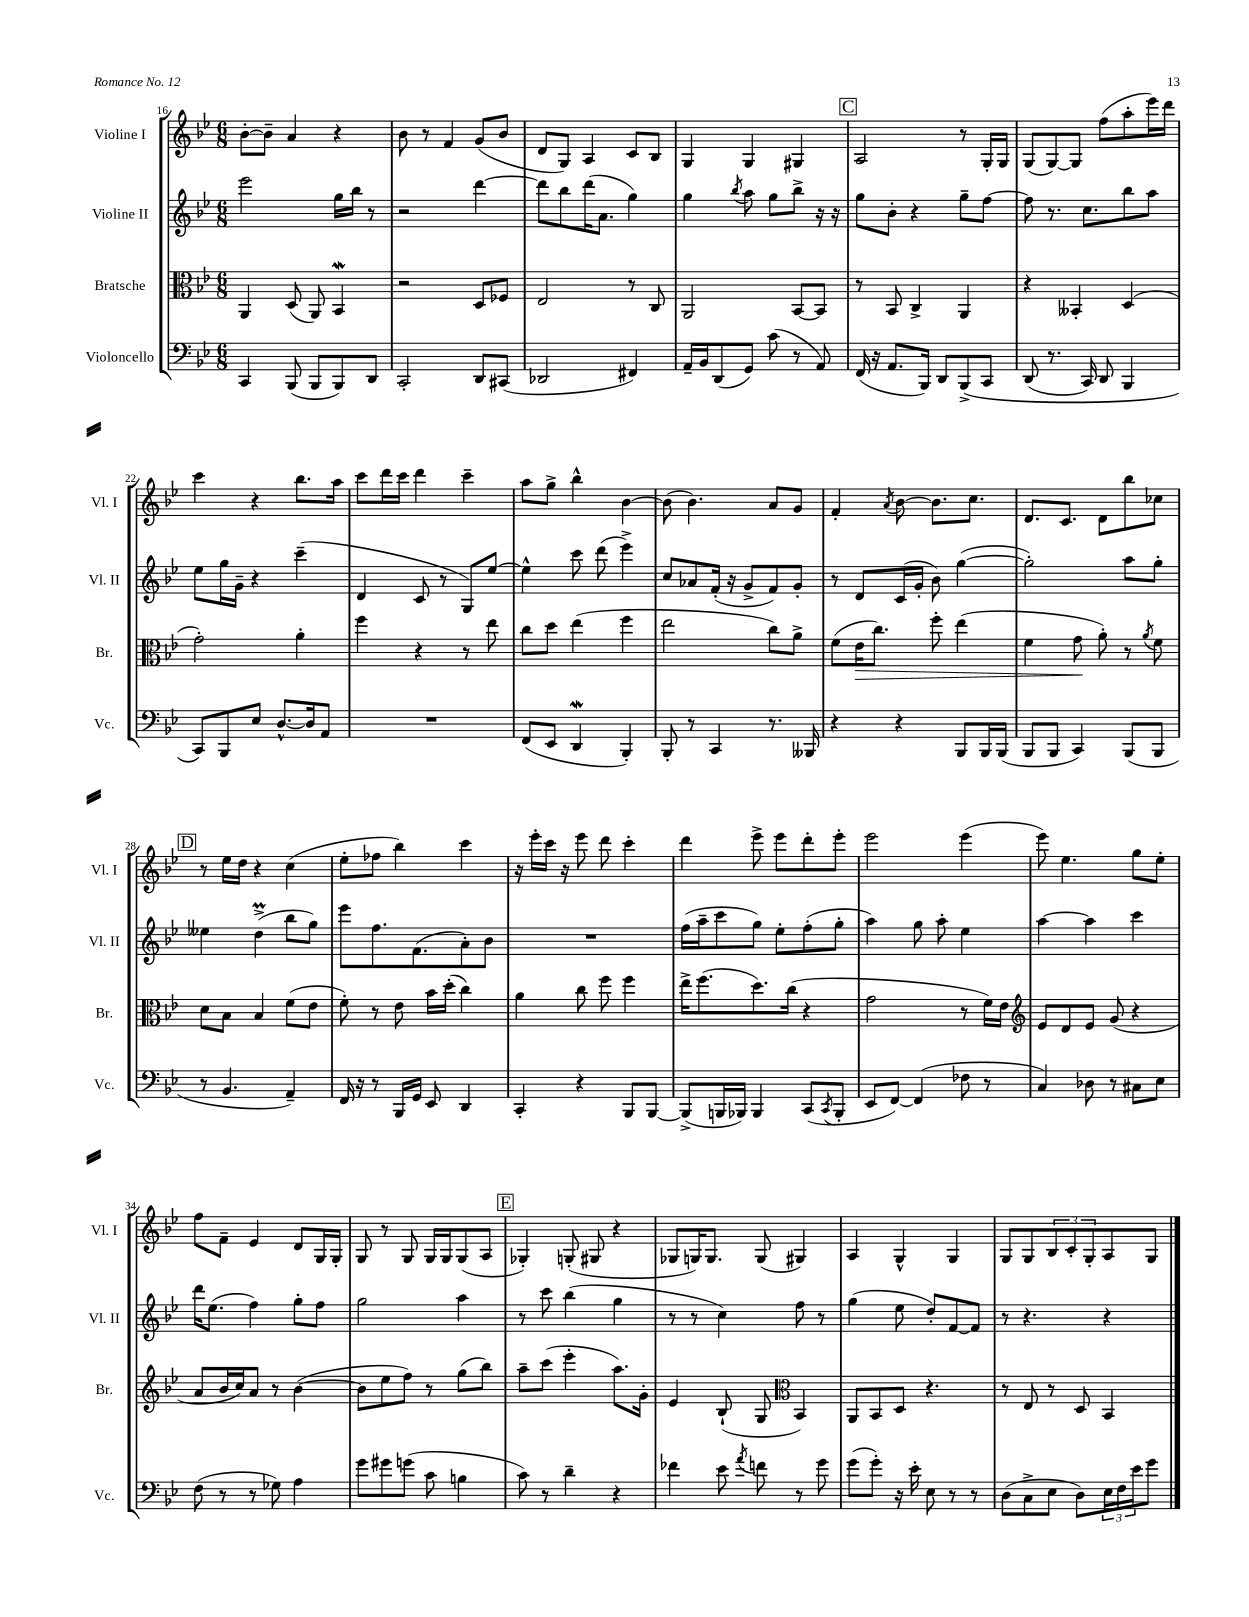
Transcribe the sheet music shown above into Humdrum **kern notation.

**kern	**kern	**kern	**kern
*staff4	*staff3	*staff2	*staff1
*clefF4	*clefC3	*clefG2	*clefG2
*k[b-e-]	*k[b-e-]	*k[b-e-]	*k[b-e-]
*M6/8	*M6/8	*M6/8	*M6/8
4CC	4AA	2eee-	[8b-'
.	.	.	8b-~]
(8BBB-	(8D	.	4a
8BBB-	8AA)	.	.
8BBB-)	4BB-	16gg	4r
.	.	16bb-	.
8DD	.	8r	.
=	=	=	=
2CC'	2r	2r	8b-
.	.	.	8r
.	.	.	4f
8DD	8D	[4ddd	(8g
(8CC#	8F-	.	8b-
=	=	=	=
2DD-	2E-	8ddd]	8d
.	.	8bb-	8G)
.	.	(16ddd	4A
.	.	8.a	.
4FF#)	8r	4gg)	8c
.	8C	.	8B-
=	=	=	=
16AA~	2AA	4gg	4G
16BB-	.	.	.
(8DD	.	.	.
.	.	8qbb-	.
8GG)	.	8aa	4G
(8c	.	8gg	.
8r	[8BB-	8bb-^	4G#
8AA)	8BB-]	16r	.
.	.	16r	.
=	=	=	=
(16FF	8r	8gg	2A
16r	.	.	.
8.AA	8BB-	8b-'	.
.	4C^	4r	.
16BBB-)	.	.	.
8DD	.	.	.
&(8BBB-^	4AA	8gg~	8r
8CC	.	[8ff	16G'
.	.	.	16G
=	=	=	=
(8DD	4r	8ff]	(8G
8.r	.	8.r	[8G)
.	4BB--'	.	8G]
16CC)	.	8.cc	.
8DD	.	.	(8ff
4BBB-	(4D	8bb-	8aa'
.	.	8aa	16eee-)
.	.	.	16ddd
=	=	=	=
8CC&)	2g')	8ee-	4ccc
8BBB-	.	16gg	.
.	.	16g~	.
8E-	.	4r	4r
[8.D^^	.	.	.
.	4a'	(4ccc~	8.bb-
16D]	.	.	.
8AA	.	.	.
.	.	.	16aa
=	=	=	=
2.r	4ff	4d	8ccc
.	.	.	16ddd
.	.	.	16ccc
.	4r	8c	4ddd
.	.	8r	.
.	8r	8G)	4ccc~
.	8ee-	[8ee-	.
=	=	=	=
(8FF	8cc	4ee-^^]	8aa
8EE-	8dd	.	8gg^
4DD	(4ee-	8ccc	4bb-^^
.	.	(8ddd	.
4BBB-')	4ff	4eee-^)	[4b-
=	=	=	=
8BBB-'	2ee-	8cc	(8b-]
8r	.	8a-	4.b-)
4CC	.	(16f'	.
.	.	16r	.
.	.	8g^	.
8.r	8cc)	8f)	8a
.	8a^	8g'	8g
16BBB--	.	.	.
=	=	=	=
4r	(8f	8r	4f'
.	16e-	8d	.
.	8.cc)	.	.
.	.	.	8qa
4r	.	(16c	[8b-
.	.	16g'	.
.	8ff'	8b-)	8.b-]
8BBB-	(4ee-	([4gg	.
.	.	.	8.cc
16BBB-	.	.	.
(16BBB-	.	.	.
=	=	=	=
8BBB-	4f	2gg'])	8.d
8BBB-	.	.	.
.	.	.	8.c
4CC)	8g	.	.
.	8a')	.	8d
(8BBB-	8r	8aa	8bb-
.	8qa	.	.
8BBB-	8f	8gg'	8cc-
=	=	=	=
8r	8d	4ee--	8r
4.BB-	8B-	.	16ee-
.	.	.	16dd
.	4B-	(4dd^	4r
4AA~)	(8f	8bb-	(4cc
.	8e-	8gg)	.
=	=	=	=
16FF	8f')	8eee-	8ee-'
16r	.	.	.
8r	8r	8.ff	8ff-
16BBB-	8e-	.	4bb-)
16GG	.	(8.f	.
8EE-	16b-	.	.
.	(16dd'	.	.
4DD	4cc)	8a')	4ccc
.	.	8b-	.
=	=	=	=
4CC'	4a	2.r	16r
.	.	.	16eee-'
.	.	.	16ccc
.	.	.	16r
4r	8cc	.	8eee-
.	8ff	.	8ddd
8BBB-	4ff	.	4ccc'
[8BBB-	.	.	.
=	=	=	=
(8BBB-^]	16ee-^	(16ff	4ddd
.	(8.ff	16aa~	.
16BBB	.	8ccc	.
16BBB-)	.	.	.
4BBB-	8.dd)	8gg)	8eee-^
.	.	8ee-'	8eee-
.	(16cc	.	.
(8CC	4r	(8ff'	8ddd'
8qCC	.	.	.
8BBB-'	.	8gg'	8eee-'
=	=	=	=
8EE-	2g	4aa)	2eee-
[8FF)	.	.	.
(4FF]	.	8gg	.
.	.	8aa'	.
8F-	8r	4ee-	(4eee-
8r	16f)	.	.
.	16e-	.	.
=	=	=	=
*	*clefG2	*	*
4C)	8e-	[4aa	8eee-)
.	8d	.	4.ee-
8D-	8e-	4aa]	.
8r	(8g	.	.
8C#	4r	4ccc	8gg
8E-	.	.	8ee-'
=	=	=	=
(8F	8a	16ddd	8ff
.	.	(8.ee-	.
8r	16b-	.	8f~
.	16cc)	.	.
8r	8a	4ff)	4e-
8G-)	8r	.	.
4A	([4b-	8gg'	8d
.	.	8ff	16G
.	.	.	16G'
=	=	=	=
8g	8b-]	2gg	8G
8g#	8ee-	.	8r
(8g	8ff)	.	8G
8c	8r	.	16G
.	.	.	16G
4B	(8gg	4aa	(8G
.	8bb-)	.	8A
=	=	=	=
8c)	8aa~	8r	4G-')
8r	(8ccc	8ccc	.
4d~	4eee-'	(4bb-	(8G'
.	.	.	8G#
4r	8.aa)	4gg	4r
.	16g'	.	.
=	=	=	=
4f-	4e-	8r	8G-
.	.	8r	16G)
.	.	.	8.G
8e-	(8B-`	4cc)	.
8qa	.	.	.
8f	8G	.	(8G
*	*clefC3	*	*
8r	4BB-)	8ff	4G#)
8g	.	8r	.
=	=	=	=
(8g	8AA	(4gg	4A
8g')	8BB-	.	.
16r	8D	8ee-	4G^^
16e-'	.	.	.
8E-	4.r	8dd')	.
8r	.	[8f	4G
8r	.	8f]	.
=	=	=	=
(8D	8r	8r	8G
8C^	8E-	4.r	8G
8E-	8r	.	12B-
.	.	.	12c'
8D)	8D	.	.
.	.	.	12G'
24E-	4BB-	4r	8A
24F	.	.	.
24e-	.	.	.
8g	.	.	8G
==	==	==	==
*-	*-	*-	*-
